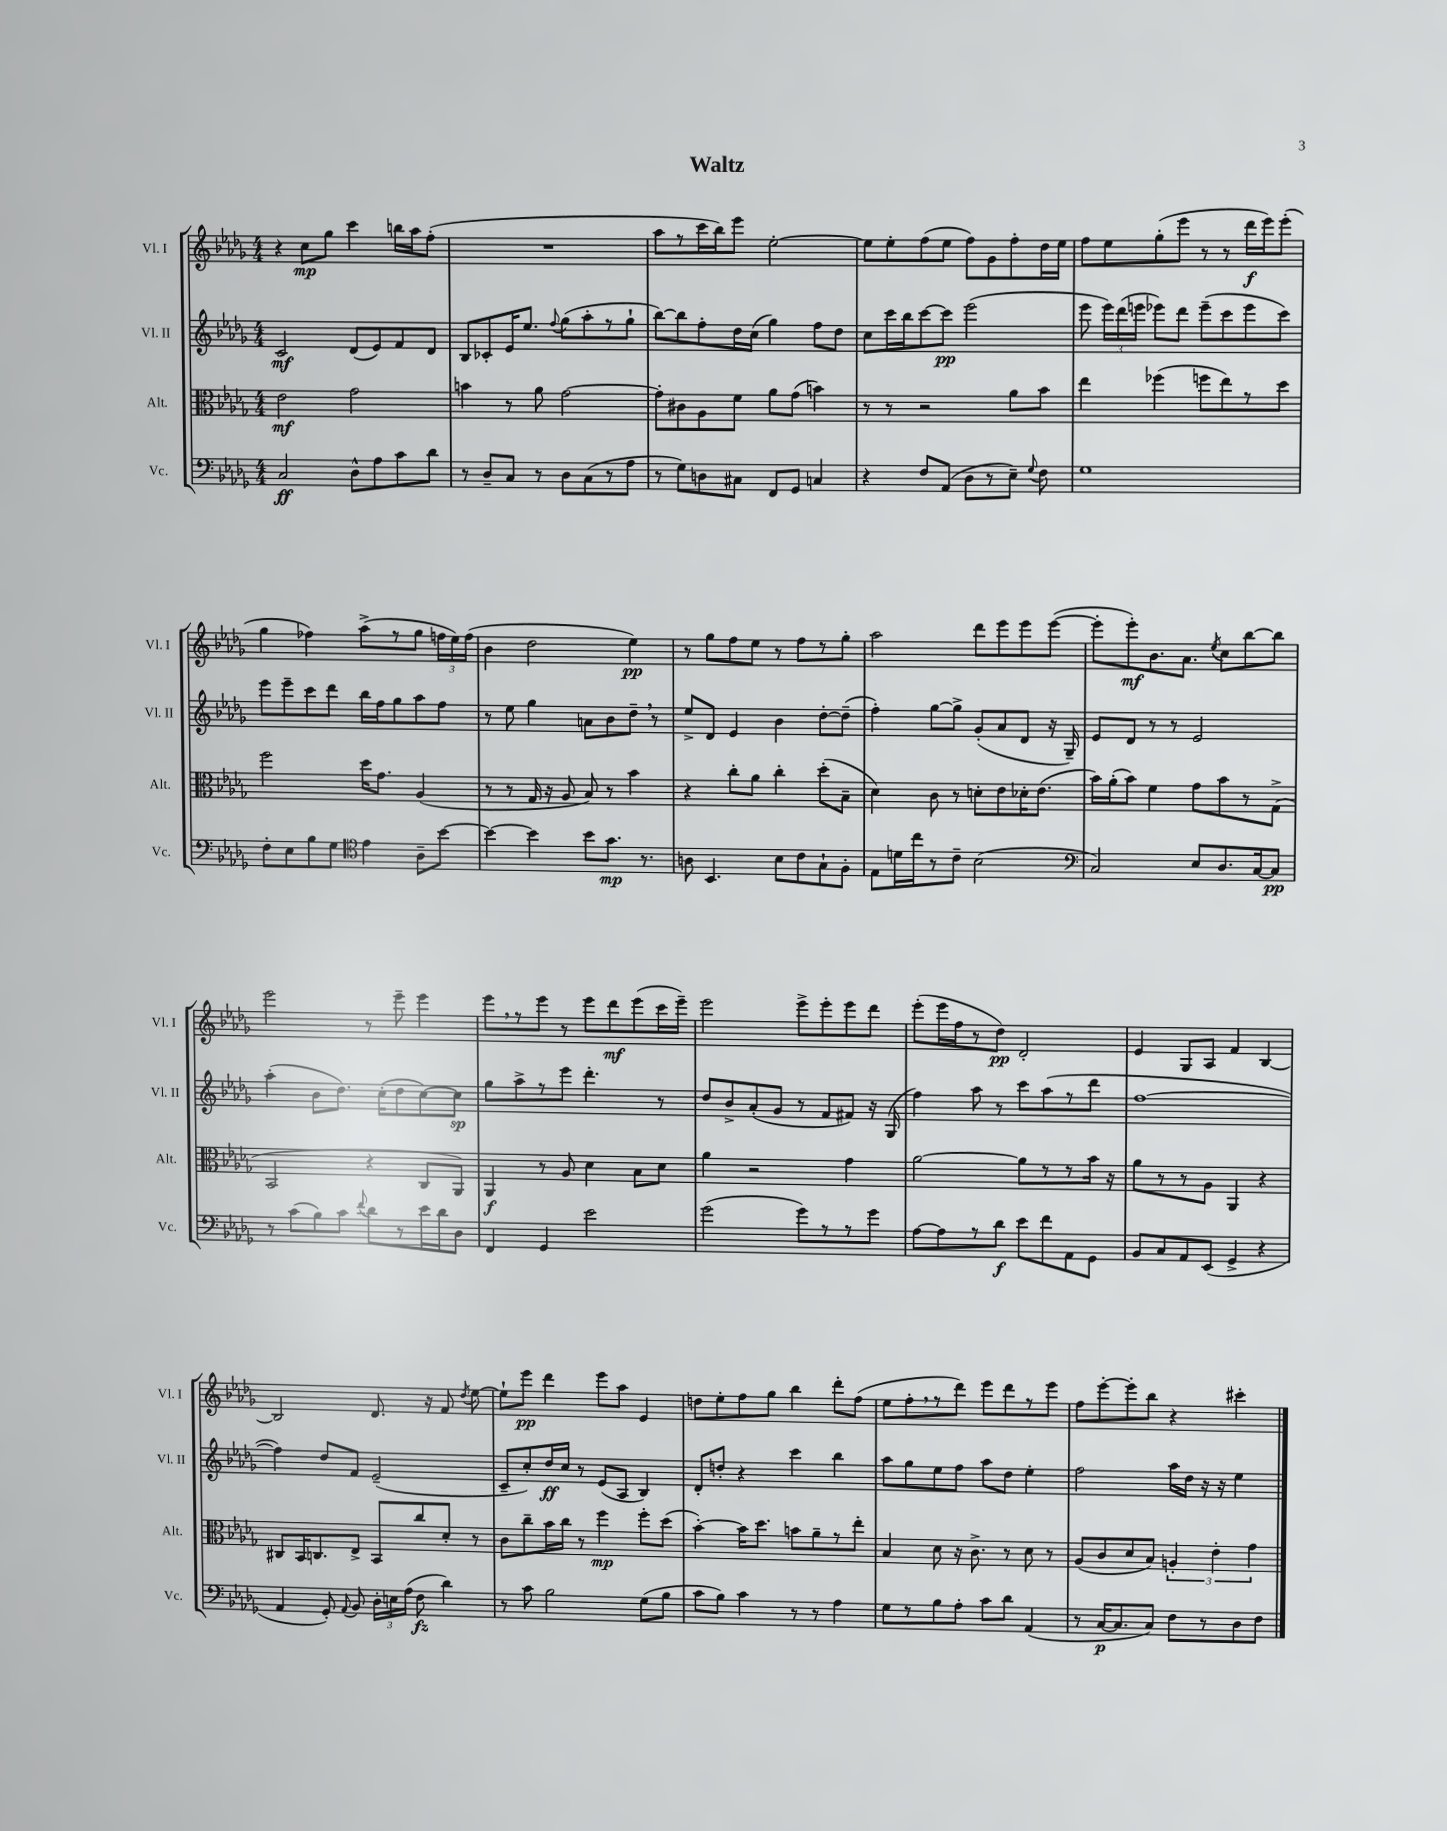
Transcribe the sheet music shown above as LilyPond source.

\header { title = "Waltz" }
<<
\new StaffGroup <<
\new Staff = "s0" \with { instrumentName = "Vl. I" shortInstrumentName = "Vl. I" } {
    \clef treble \key des \major \numericTimeSignature \time 4/4
    \autoBeamOff r4 c''8[\mp ges''8] c'''4 b''16[ aes''16 f''8]-.( |
    R1 |
    aes''8[ r8 c'''16 bes''16) ees'''8] ees''2~-. |
    ees''8[ ees''8-. f''8( ees''8] f''8[) ges'8 f''8-. des''16 ees''16] |
    f''8[ ees''8 ges''8-.( ees'''8] r8 r8 des'''16[\f ees'''16) ees'''8]-.( |
    ges''4 fes''4) aes''8[->( r8 ges''8] \tuplet 3/2 { f''16[ ees''16) f''16]( } |
    bes'4 des''2 ees''4\pp) |
    r8 ges''8[ f''8 ees''8] r8 f''8[ r8 ges''8]-. |
    aes''2 des'''8[ ees'''8 ees'''8 ees'''8]~( |
    ees'''8[-. ees'''8-.\mf) bes'8. aes'8.] \acciaccatura { ees''8 } c''8[ bes''8~ bes''8] |
    ees'''2 r8 ees'''8-- ees'''4 |
    ees'''8[ \breathe r8 ees'''8] r8 ees'''8[ des'''8\mf ees'''8( c'''16 ees'''16]--) |
    ees'''2 ees'''8[-> ees'''8-. ees'''8 des'''8] |
    ees'''8[-.( ees'''16 f''16 r8 des''8]\pp) des'2-. |
    ees'4 ges8[ aes8] f'4 bes4~ |
    bes2 des'8. r16 f'8 \acciaccatura { des''8 } ees''8~ |
    ees''8[-! ees'''8]\pp des'''4 ees'''8[ aes''8] ees'4 |
    d''8[ ees''8-. f''8 ges''8] bes''4 des'''8[-. f''8]( |
    ees''8[ f''8-. \breathe r8 des'''8]) ees'''8[ des'''8 r8 ees'''8] |
    f''8[ ees'''8~-. ees'''8-. bes''8] r4 cis'''4-. \bar "|." |
}
\new Staff = "s1" \with { instrumentName = "Vl. II" shortInstrumentName = "Vl. II" } {
    \clef treble \key des \major \numericTimeSignature \time 4/4
    \autoBeamOff c'2\mf des'8[( ees'8) f'8 des'8] |
    bes8[ ces'8-. ees'16 ees''8.] \appoggiatura { f''8 } ges''8[( aes''8-. r8 ges''8]-! |
    bes''8[~) bes''8 f''8-. des''16 c''16]( ges''4) f''8[ des''8] |
    c''8[ c'''16 bes''16 c'''8~ c'''8]\pp ees'''2( |
    ees'''8 \tuplet 3/2 { ees'''16[) des'''16( e'''16] } ees'''8[) des'''8] ees'''8[--( c'''8 ees'''8 c'''8]) |
    ees'''8[ ees'''8-- c'''8 des'''8] bes''16[ f''16 ges''8 aes''8 f''8] |
    r8 ees''8 ges''4 a'8[ bes'8 des''8]-- \breathe r8 |
    ees''8[-> des'8] ees'4 bes'4 des''8[~-. des''8]--( |
    f''4-.) ges''8[~ ges''8]-> ges'8[-.( aes'8 des'8] r16 ges16--) |
    ees'8[ des'8] r8 r8 ees'2 |
    aes''4-.( bes'8[ des''8.]) c''16[-.( des''8 c''8~) c''8]\sp |
    ges''8[ aes''8-> r8 ees'''8] des'''4.-. r8 |
    des''8[ bes'8-> aes'8-.( ges'8] r8 f'8[ fis'8]) r16 ges16( |
    f''4) aes''8 r8 c'''8[ aes''8( r8 des'''8] |
    f''1~ |
    f''4) des''8[ f'8] ees'2--( |
    c'8[-- c''8-.) des''16\ff c''16] r8 ees'8[( aes8] bes4) |
    des'8[-. d''8]-. r4 c'''4 bes''4 |
    aes''8[ ges''8 ees''8 f''8] aes''8[ des''8] ees''4-. |
    f''2 aes''16[ des''16] r16 r16 ees''4 \bar "|." |
}
\new Staff = "s2" \with { instrumentName = "Alt." shortInstrumentName = "Alt." } {
    \clef alto \key des \major \numericTimeSignature \time 4/4
    \autoBeamOff ees'2\mf ges'2 |
    b'4 r8 aes'8 ges'2~ |
    ges'8[-. cis'8 aes8 f'8] aes'8[ ges'8]( b'4) |
    r8 r8 r2 aes'8[ bes'8] |
    ees''4 fes''4( f''8[ ees''8) r8 des''8] |
    f''2 des''16[ ges'8.] aes4( |
    r8 r8 ges16 r16 aes8 bes8) r8 bes'4 |
    r4 c''8[-. aes'8] c''4-. des''8[-.( bes8]-- |
    des'4) c'8 r8 d'8[-. ees'8 des'16-. ees'8.]( |
    bes'16[) aes'16-.( bes'8]) f'4 ges'8[ bes'8 r8 ges8]->( |
    bes,2 r4 c8[ aes,8]) |
    aes,4\f r8 aes8 des'4 bes8[ des'8] |
    aes'4 r2 ges'4 |
    aes'2~ aes'8[ r8 r8 bes'16] r16 |
    aes'8[ r8 r8 aes8] aes,4 r4 |
    cis8[ bes,16 c8. ees8]-> bes,8[ c''8 des'8]-. r8 |
    c'8[ c''8-- bes'16 c''16] r8 f''4\mp f''8[-. des''8]( |
    bes'4~-.) bes'16[ des''8.] b'8[ aes'8-- r8 ees''8]-. |
    bes4 des'8 r16 c'8.-> r8 des'8 r8 |
    aes8[( c'8 des'8 bes8]) \tuplet 3/2 { a4-. ees'4-. ges'4 } \bar "|." |
}
\new Staff = "s3" \with { instrumentName = "Vc." shortInstrumentName = "Vc." } {
    \clef bass \key des \major \numericTimeSignature \time 4/4
    \autoBeamOff c2\ff des8[-^ aes8 c'8 des'8] |
    r8 des8[-- c8] r8 des8[ c8( r8 aes8] |
    r8 ges8[) d8 cis8] f,8[ ges,8] c4 |
    r4 f8[ aes,8]( des8[ r8 ees8]--) \appoggiatura { ges8 } f8 |
    ges1 |
    f8[-. ees8 bes8 ges8] \clef tenor ees'4 aes8[-- bes'8]~ |
    bes'4~ bes'4 bes'8[ ges'8.]\mp r8. |
    a8 bes,4. bes8[ c'8 ges8-! f8]-. |
    ees8[ d'16 c''16 r8 c'8]-- bes2( |
    \clef bass c2) ees8[ des8. c16~ c8]\pp |
    r8 c'8[( bes8) c'8] \appoggiatura { f'8 } des'8[ r8 ees'16 des'16 des8] |
    f,4 ges,4 ees'2 |
    ges'2( ges'8[) r8 r8 ges'8] |
    aes8[~ aes8 r8 des'8]\f ees'8[ f'8 aes,8 ges,8] |
    bes,8[ c8 aes,8 ees,8]( ges,4-> r4 |
    aes,4 ges,8-.) \appoggiatura { aes,8 } bes,8 \tuplet 3/2 { des16[-. e16 aes16]( } f8\fz des'4) |
    r8 c'8 bes2 ges8[( bes8] |
    c'8[ bes8]) c'4 r8 r8 aes4 |
    ges8[ r8 bes8 aes8]-. c'8[ des'8] aes,4( |
    r8 c16[~\p c8. c8]) f8[ r8 des8 f8] \bar "|." |
}
>>
>>
\layout { \context { \Score \remove "Bar_number_engraver" } }
